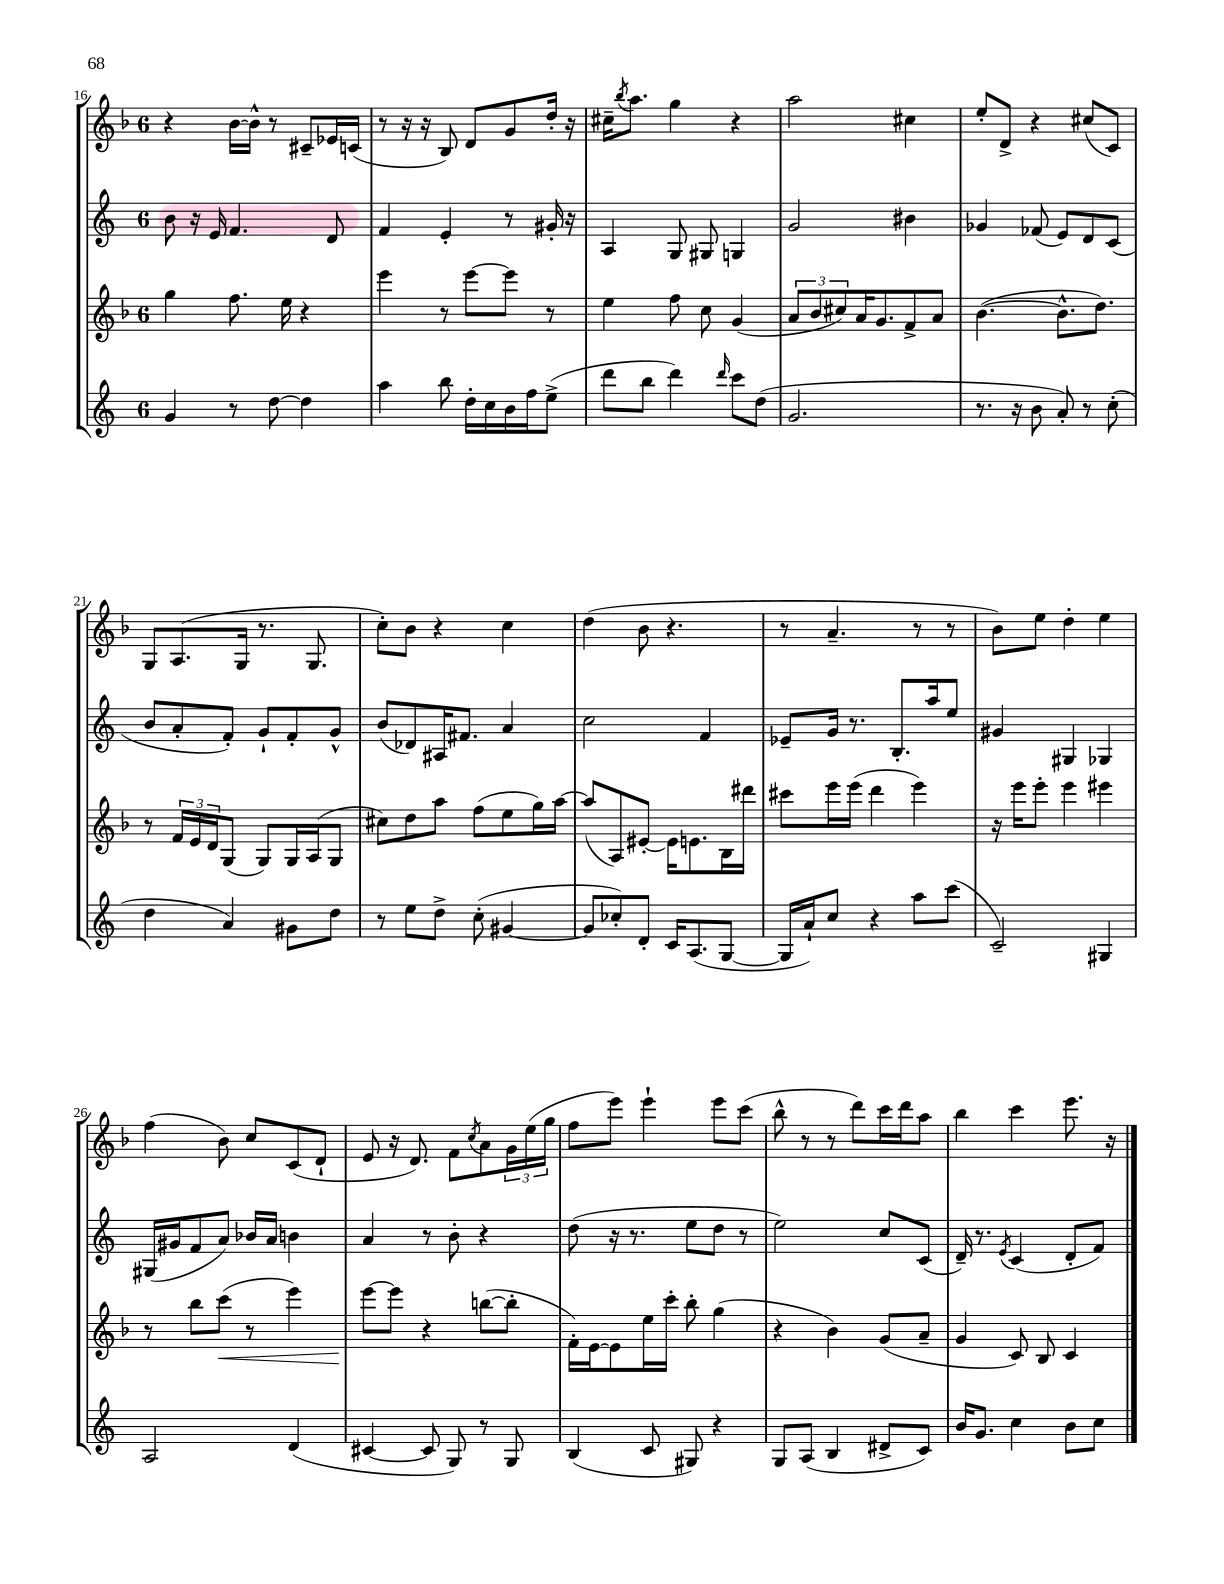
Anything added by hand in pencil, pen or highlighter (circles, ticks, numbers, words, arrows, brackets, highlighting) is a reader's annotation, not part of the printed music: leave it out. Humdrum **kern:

**kern	**kern	**kern	**kern
*staff4	*staff3	*staff2	*staff1
*clefG2	*clefG2	*clefG2	*clefG2
*k[]	*k[b-]	*k[]	*k[b-]
*M6/8	*M6/8	*M6/8	*M6/8
4g/	4gg\	8b\	4r
.	.	16r	.
.	.	16e/	.
8r	8.ff\	4.f/	[16b-\LL
.	.	.	16b-^^\]JJ
[8dd\	.	.	8r
.	16ee\	.	.
4dd\]	4r	.	8c#~/L
.	.	8d/	16e-/L
.	.	.	(16c/JJ
=	=	=	=
4aa\	4eee\	4f/	8r
.	.	.	16r
.	.	.	16r
8bb\	8r	4e'/	8B-/)
16dd'\LL	[8eee\L	.	8d/L
16cc\	.	.	.
16b\	8eee\]J	8r	8g/
16ff\J	.	.	.
(8ee^\J	8r	16g#'/	16dd'/Jk
.	.	16r	16r
=	=	=	=
8ddd\L	4ee\	4A/	16cc#~\LK
.	.	.	8qbb-/
.	.	.	8.aa\J
8bb\J	.	.	.
4ddd\)	8ff\	8G/	4gg\
.	8cc\	8G#/	.
16qqddd/	.	.	.
8ccc\L	(4g/	4G/	4r
(8dd\J	.	.	.
=	=	=	=
2.g/	12a/L	2g/	2aa\
.	12b-/	.	.
.	12cc#/)	.	.
.	16a/K	.	.
.	8.g/	.	.
.	8f^/	4b#\	4cc#\
.	8a/J	.	.
=	=	=	=
8.r	([4.b-\	4g-/	8ee'/L
.	.	.	8d^/J
16r	.	.	.
8b\	.	(8f-/	4r
8a'/)	8.b-^^\]L	8e/L)	.
8r	.	8d/	(8cc#/L
.	8.dd\J)	.	.
(8cc'\	.	(8c/J	8c/J)
=	=	=	=
4dd\	8r	8b/L	8G/L
.	24f/LL	8a'/	(8.A/
.	24e/	.	.
.	24d/J	.	.
4a/)	(8G/J	8f'/J)	.
.	.	.	16G/Jk
.	8G/L)	8g`/L	8.r
8g#\L	16G/L	8f'/	.
.	(16A/J	.	8.G/
8dd\J	8G/J	8g^^/J	.
=	=	=	=
8r	8cc#\L)	(8b/L	8cc'\L)
8ee\L	8dd\	8d-/)	8b-\J
8dd^\J	8aa\J	16A#/K	4r
.	.	8.f#/J	.
(8cc'\	(8ff\L	.	.
[4g#/	8ee\	4a/	4cc\
.	16gg\L)	.	.
.	[16aa\JJ	.	.
=	=	=	=
8g#/]L	(8aa/]L	2cc\	(4dd\
8cc-'/)	8A/)	.	.
8d'/J	[8e#'/J	.	8b-\
16c/LK	16e#\]LK	.	4.r
(8.A/	8.e\	.	.
.	.	4f/	.
[8G/J	16B-\L	.	.
.	16ddd#\JJ	.	.
=	=	=	=
16G/]LL	8ccc#\L	8e-~/L	8r
16a`/J)	.	.	.
8cc/J	16eee\L	16g/Jk	4.a~/
.	(16eee\JJ	8.r	.
4r	4ddd\	.	.
.	.	8.B'/L	.
8aa\L	4eee\)	.	8r
.	.	16aa/k	.
(8ccc\J	.	8ee/J	8r
=	=	=	=
2c~/)	16r	4g#/	8b-\L)
.	16eee\LK	.	.
.	8eee'\J	.	8ee\J
.	4eee\	4G#/	4dd'\
4G#/	4eee#\	4G-/	4ee\
=	=	=	=
2A/	8r	(16G#/LL	(4ff\
.	.	16g#/J	.
.	8bb-\L	8f/	.
.	(8ccc\J	8a/J)	8b-\)
.	8r	16b-/LL	8cc/L
.	.	16a/JJ	.
(4d/	4eee\)	4b\	(8c/
.	.	.	8d`/J
=	=	=	=
[4c#/	[8eee\L	4a/	8e/
.	8eee\]J	.	16r
.	.	.	8.d/)
8c#/]	4r	8r	.
8G/)	.	8b'\	8f\L
.	.	.	8qcc/
8r	([8bb\L	4r	8a\
8G/	8bb'\]J	.	24g\L
.	.	.	(24ee\
.	.	.	24gg\JJ
=	=	=	=
(4B/	16f'\LL)	(8dd\	8ff\L
.	[16e\J	.	.
.	8e\]	16r	8eee\J)
.	.	8.r	.
8c/	16ee\L	.	4eee`\
.	16ccc'\JJ	.	.
8G#/)	8bb-'\	8ee\L	.
4r	(4gg\	8dd\J	8eee\L
.	.	8r	(8ccc\J
=	=	=	=
8G/L	4r	2ee\)	8bb-^^\
(8A/J	.	.	8r
4B/	4b-\)	.	8r
.	.	.	8ddd\L)
8d#^/L	(8g/L	8cc/L	16ccc\L
.	.	.	16ddd\J
8c/J)	8a~/J	(8c/J	8aa\J
=	=	=	=
16b/LK	4g/	16d~/)	4bb-\
8.g/J	.	8.r	.
.	.	8qe/	.
4cc\	8c/)	(4c/	4ccc\
.	8B-/	.	.
8b\L	4c/	8d'/L	8.eee\
8cc\J	.	8f/J)	.
.	.	.	16r
==	==	==	==
*-	*-	*-	*-
